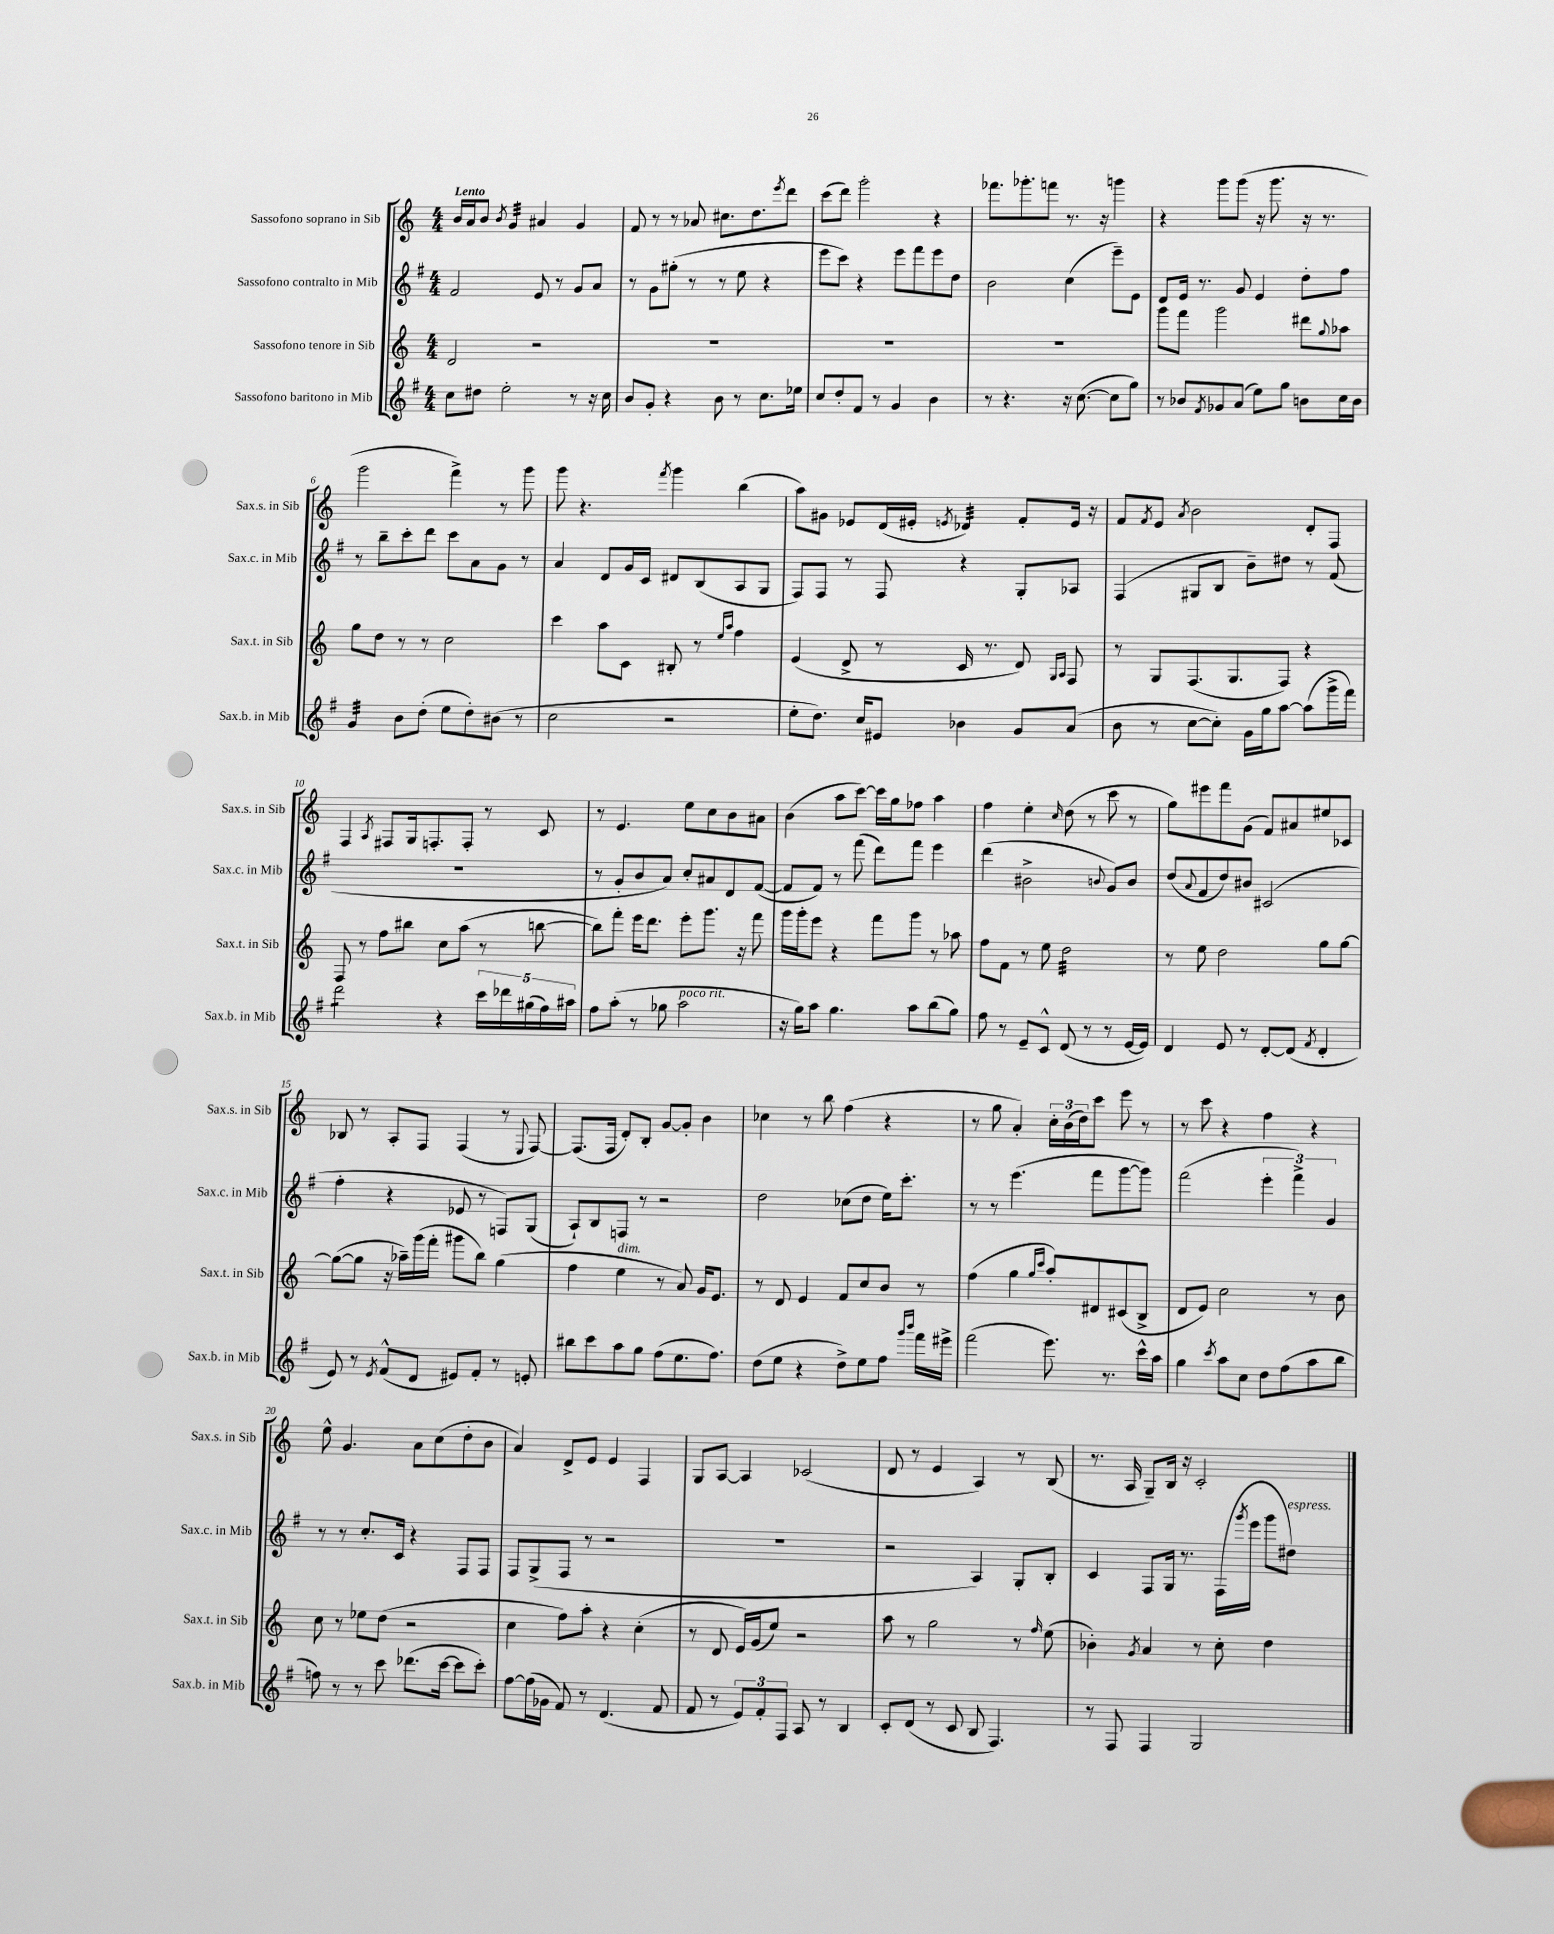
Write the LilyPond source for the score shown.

<<
\new StaffGroup <<
\new Staff = "s0" \with { instrumentName = "Sassofono soprano in Sib" shortInstrumentName = "Sax.s. in Sib" } {
    \clef treble \key c \major \numericTimeSignature \time 4/4 \tempo "Lento"
    b'16 a'16 b'8 \acciaccatura { b'8 } g'4:32 ais'4 g'4 |
    f'8 r8 r8 aes'8 cis''8. d''8. \acciaccatura { e'''8 } d'''8 |
    c'''8( d'''8) g'''2-. r4 |
    fes'''8. ges'''8.-. f'''8 r8. r16 g'''4 |
    r4 g'''8 g'''8( r16 g'''8. r16 r8. |
    g'''2 f'''4->) r8 g'''8 |
    g'''8 r4. \acciaccatura { f'''8 } g'''4 b''4( |
    a''8) gis'8 ees'8 d'16( eis'16-. \acciaccatura { e'8 } des'4:32) f'8-. e'16 r16 |
    f'8 \acciaccatura { f'8 } e'8 \acciaccatura { a'8 } b'2 d'8-. f8 |
    f4 \acciaccatura { a8 } fis8 g16 f8.-. f8-. r8 c'8 |
    r8 e'4. e''8 c''8 b'8 ais'8 |
    b'4( a''8 c'''8~) c'''16 g''16 fes''8 a''4 |
    f''4 e''4-. \grace { c''16 } d''8( r8 c'''8 r8 |
    g''8) eis'''8 f'''8 g'8( f'8) ais'8 eis''8 ces'8 |
    bes8 r8 a8-. f8 f4( r8 \appoggiatura { e8 } f8~) |
    f8.( f16 d'8-.) b8-. g'8~ g'8-. b'4 |
    ces''4 r8 b''8 f''4( r4 |
    r8 g''8 a'4-.) \tuplet 3/2 { c''16-. b'16( d''16) } c'''8 e'''8 r8 |
    r8 c'''8 r4 f''4 r4 |
    e''8-^ g'4. a'8 c''8( d''8-. b'8 |
    a'4) d'8-> e'8 e'4 f4 |
    g8 a8~ a4 ces'2( |
    d'8 r8 e'4 a4) r8 b8( |
    r8. a16 g8--) b16 r16 c'2-. \bar "|." |
}
\new Staff = "s1" \with { instrumentName = "Sassofono contralto in Mib" shortInstrumentName = "Sax.c. in Mib" } {
    \clef treble \key g \major \numericTimeSignature \time 4/4
    fis'2 e'8 r8 g'8 a'8 |
    r8 g'8 gis''8-.( r8 r8 e''8 r4 |
    e'''8 c'''8) r4 e'''8 fis'''8 e'''8 d''8 |
    b'2 c''4( e'''8--) e'8 |
    d'8 e'16 r8. g'8 e'4 d''8-. fis''8 |
    r8 b''8-- c'''8-. d'''8 c'''8 a'8 g'8 r8 |
    a'4 d'8 g'16 c'16 dis'8 b8( a8 g8 |
    fis8) fis8 r8 fis8 r4 g8-. aes8 |
    fis4( gis8 b8 b'8--) dis''8 r8 fis'8( |
    R1 |
    r8 g'8-. b'8 a'8) c''8-. ais'8 d'8 fis'8~( |
    fis'8 fis'8) r8 fis'''8( d'''8) fis'''8 e'''4 |
    d'''4( bis'2-> \appoggiatura { b'8 } g'8) b'8 |
    d''8( \appoggiatura { a'8 } fis'8 d''8) bis'8 cis'2( |
    fis''4-. r4 ees'8 r8 f8) g8( |
    a8-!) b8 f8 r8 r2 |
    d''2 ces''8( d''8 e''16) c'''8.-. |
    r8 r8 e'''4.( fis'''8 g'''8~ g'''8) |
    fis'''2( \tuplet 3/2 { e'''4-. fis'''4->) g'4 } |
    r8 r8 c''8.-. c'16 r4 fis8 fis8 |
    fis8 g8->( fis8 r8 r2 |
    R1 |
    r2 a4) g8-. b8-. |
    c'4 fis8 g16 r8. fis16( \acciaccatura { g'''8 } e'''16 g'''8 dis''8^\markup { \italic "espress." }) \bar "|." |
}
\new Staff = "s2" \with { instrumentName = "Sassofono tenore in Sib" shortInstrumentName = "Sax.t. in Sib" } {
    \clef treble \key c \major \numericTimeSignature \time 4/4
    d'2 r2 |
    R1 |
    R1 |
    R1 |
    g'''8 f'''8 g'''2 dis'''8 \appoggiatura { g''8 } aes''8 |
    g''8 d''8 r8 r8 c''2 |
    c'''4 a''8 c'8 bis8-. r8 \grace { e''16 a''16 } f''4 |
    e'4( d'8-> r8 c'16 r8. d'8) \grace { g16 a16 } f8 |
    r8 g8 f8.( g8. f8) r4 |
    f8 r8 f''8 bis''8 c''8 a''8( r8 b''8~ |
    b''8) f'''8-. e'''16 d'''8. e'''8-. g'''8. r16 f'''8 |
    g'''16 g'''16-. e'''8 r4 f'''8 g'''8 r8 aes''8 |
    f''8 f'8 r8 e''8 d''2:32 |
    r8 e''8 d''2 g''8 g''8~ |
    g''8~( g''8 r16 aes''16--) g'''16( f'''16-. gis'''8 b''8) g''4( |
    f''4 e''4^\markup { \italic "dim." } r8 a'8) g'16 e'8. |
    r8 d'8 e'4 f'8 c''8 b'8 r8 |
    f''4( g''4 \grace { g''16 c'''16 } a''8-.) dis'8 cis'8( b8-> |
    d'8 e'8) c''2 r8 b'8 |
    c''8 r8 ees''8 d''8( r2 |
    c''4 f''8) a''8-. r4 c''4-.( |
    r8 d'8 e'16) g'16( e''8) r2 |
    a''8 r8 g''2 r8 \grace { f''16 } e''8( |
    bes'4-.) \acciaccatura { g'8 } a'4 r8 c''8-. d''4 \bar "|." |
}
\new Staff = "s3" \with { instrumentName = "Sassofono baritono in Mib" shortInstrumentName = "Sax.b. in Mib" } {
    \clef treble \key g \major \numericTimeSignature \time 4/4
    c''8 dis''8 e''2-. r8 r16 c''16 |
    b'8 g'8-. r4 b'8 r8 c''8. ees''16 |
    c''8 d''8-. fis'8 r8 g'4 b'4 |
    r8 r4. r16 c''8.~( c''8 g''8) |
    r8 bes'8 \acciaccatura { fis'8 } ges'8 a'8( e''8) g''8 b'8 c''16 b'16 |
    g'4:32 b'8 d''8-.( e''8 d''8-.) bis'8( r8 |
    c''2 r2 |
    e''8-. d''8.) c''16 eis'8 bes'4 g'8 a'8( |
    b'8 r8 c''8~ c''8-.) g'16 g''16 a''8~ a''8( g'''16-> fis'''16) |
    d'''2:8 r4 \tuplet 5/4 { c'''16 des'''16 gis''16( fis''16) ais''16 } |
    fis''8 a''8-.( r8 ges''8 a''2^\markup { \italic "poco rit." } |
    r16 g''16) a''8 g''4. a''8 b''8( g''8) |
    fis''8 r8 e'8-- c'8-^ d'8( r8 r8 e'16~ e'16) |
    d'4 e'8 r8 d'8~-. d'8( \acciaccatura { fis'8 } d'4-. |
    e'8) r8 \acciaccatura { e'8 } fis'8-^( d'8 eis'8) fis'8-. r8 e'8-. |
    bis''8 c'''8 a''8 g''8 fis''8( e''8. fis''8.) |
    d''8( e''8 r4 d''8->) e''8 fis''8 \grace { g'''16 b'''16 } fis'''16 eis'''16-> |
    fis'''2( e'''8.) r8. c'''16-^ a''16 |
    g''4 \acciaccatura { c'''8 } a''8 c''8 d''8 fis''8( a''8 b''8 |
    f''8) r8 r8 c'''8 des'''8.( c'''16~ c'''8 c'''8-.) |
    fis''8~ fis''16( ges'16 fis'8) r8 d'4.( fis'8 |
    fis'8 r8 \tuplet 3/2 { e'8) fis'8-. fis8 } a8 r8 b4 |
    c'8-. d'8( r8 c'8 b8 fis4.) |
    r8 fis8 fis4 g2 \bar "|." |
}
>>
>>
